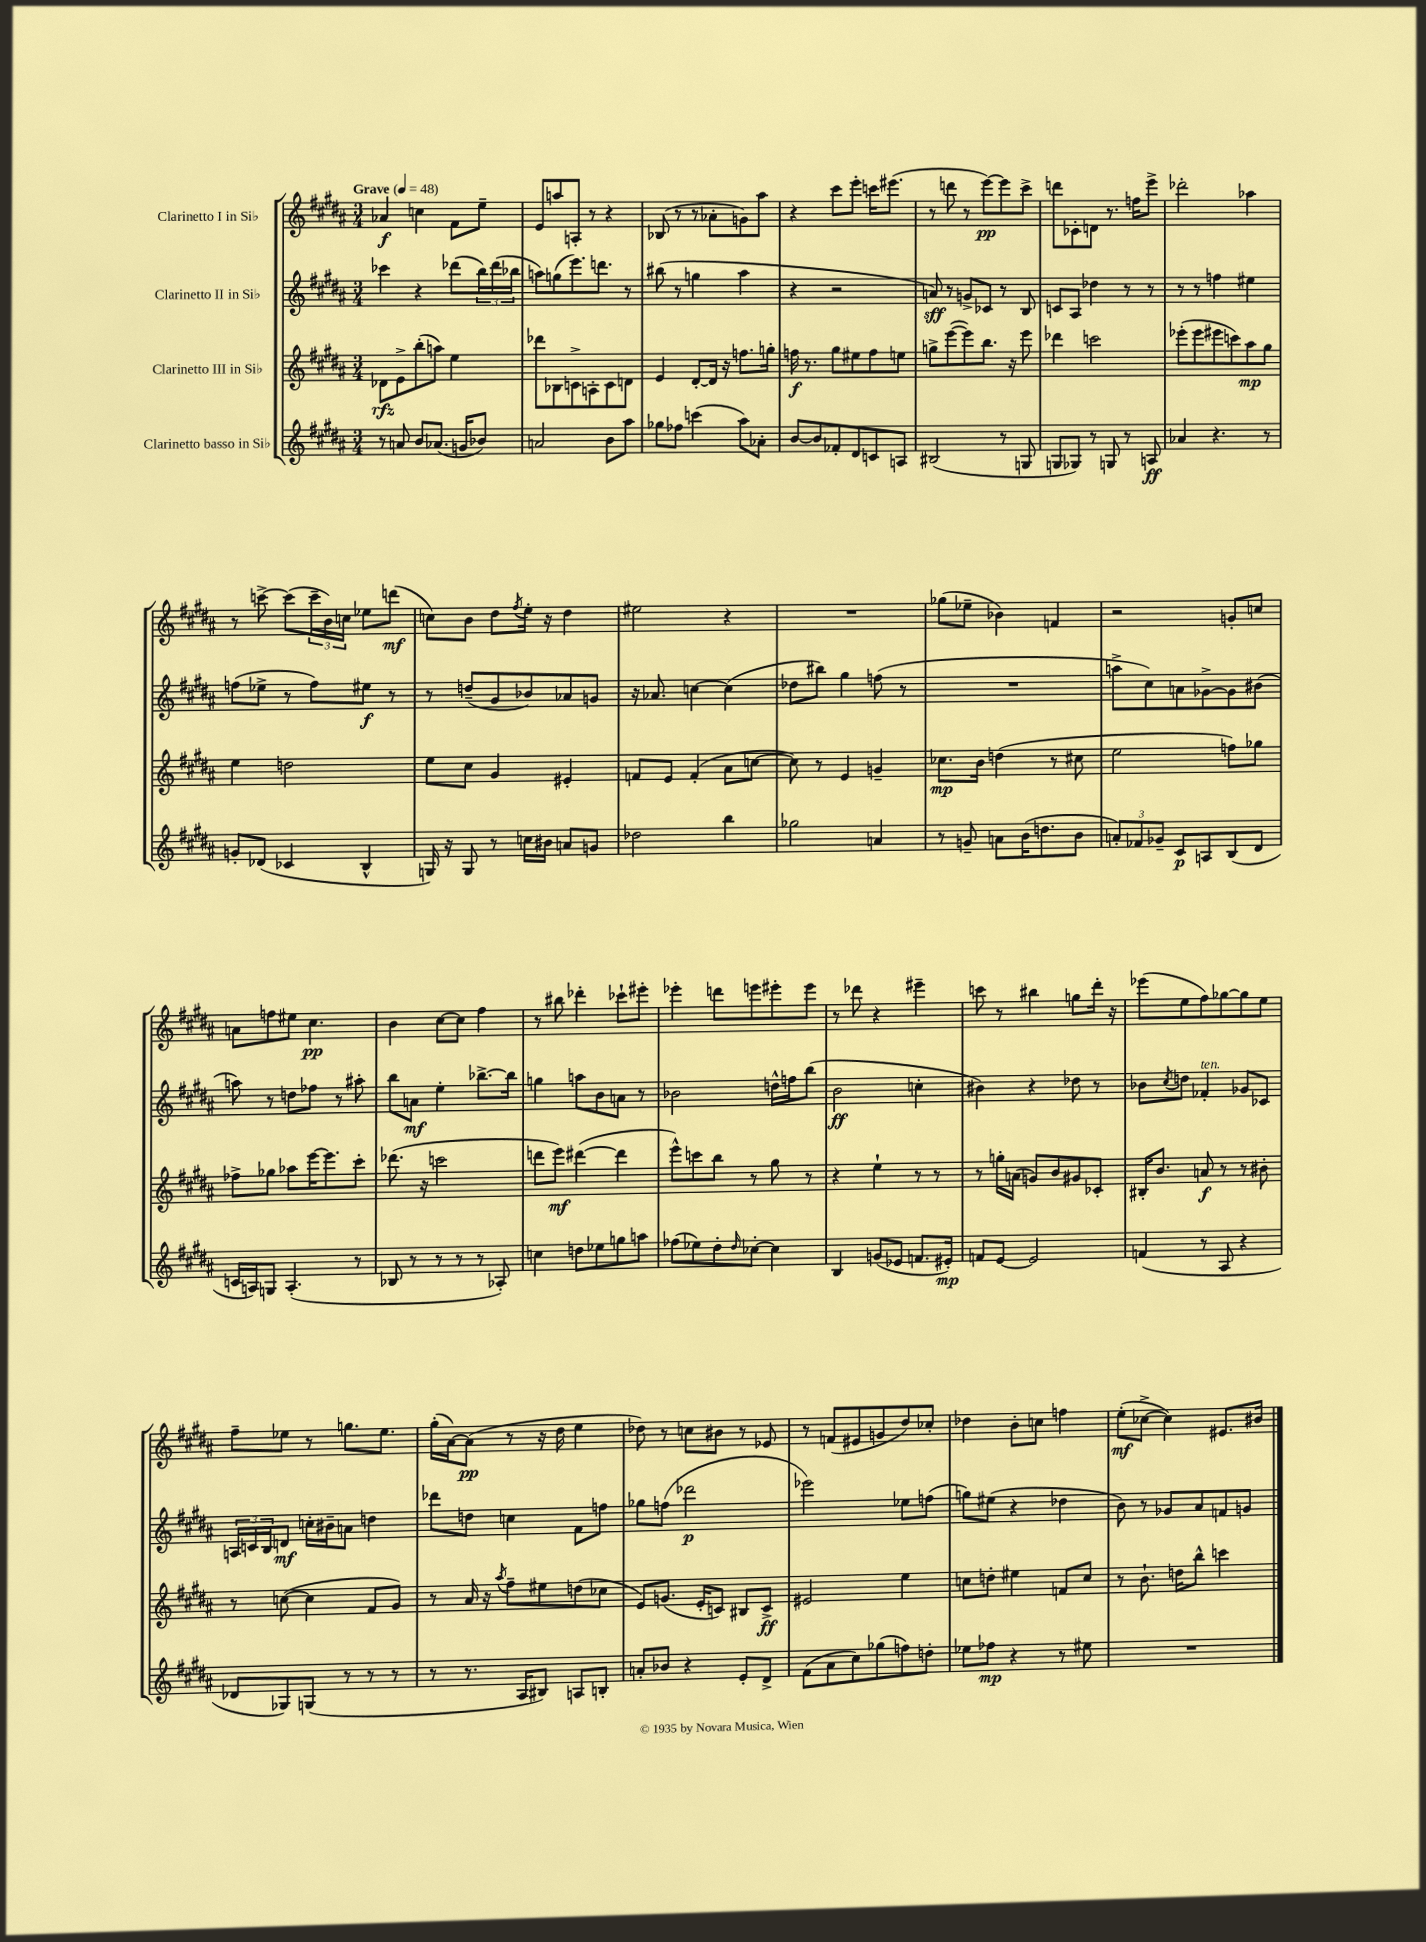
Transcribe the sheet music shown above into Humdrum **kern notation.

**kern	**dynam	**kern	**dynam	**kern	**dynam	**kern	**dynam
*part4	*part4	*part3	*part3	*part2	*part2	*part1	*part1
*staff4	*staff4	*staff3	*staff3	*staff2	*staff2	*staff1	*staff1
*I"Clarinetto basso in Si♭	*	*I"Clarinetto III in Si♭	*	*I"Clarinetto II in Si♭	*	*I"Clarinetto I in Si♭	*
*clefG2	*	*clefG2	*	*clefG2	*	*clefG2	*
*k[f#c#g#d#a#]	*	*k[f#c#g#d#a#]	*	*k[f#c#g#d#a#]	*	*k[f#c#g#d#a#]	*
*M3/4	*	*M3/4	*	*M3/4	*	*M3/4	*
*MM48	*	*MM48	*	*MM48	*	*MM48	*
=1	=1	=1	=1	=1	=1	=1	=1
!	!	!	!	!	!	!LO:TX:a:B:t=Grave	!
8r	.	8d-X\L	rfz	4ccc-X\	.	4a-X/	f
8an/	.	8e^\	.	.	.	.	.
8b/L	.	(8bb'\	.	4r	.	4ccn\	.
(8.a-X/J	.	8aan\J)	.	.	.	.	.
.	.	4ee\	.	(8ddd-X\L	.	8f#\L	.
16gn/KL	.	.	.	.	.	.	.
8b-X/J)	.	.	.	24bb\L)	.	8ee~\J	.
.	.	.	.	(24ddd-\	.	.	.
.	.	.	.	24bb-X\JJ	.	.	.
=2	=2	=2	=2	=2	=2	=2	=2
2an/	.	8ddd-X\L	.	8aan\L)	.	8e/L	.
.	.	8B-X\	.	(8ggn\	.	8aan/	.
.	.	8cn^\	.	8.eee\)	.	8An'/J	.
.	.	8An'\	.	.	.	8r	.
.	.	.	.	8.dddn\J	.	.	.
8b\L	.	8c\	.	.	.	4r	.
8aa#\J	.	8dn\J	.	8r	.	.	.
=3	=3	=3	=3	=3	=3	=3	=3
8gg-X\L	.	4e/	.	(8bb#X\	.	(8B-X/	.
8ff-X\J	.	.	.	8r	.	8r	.
(4cccn\	.	[8d#'/L	.	4ggn\	.	8r	.
.	.	16d#/Jk]	.	.	.	8a-X'\L	.
.	.	16r	.	.	.	.	.
8aa#\L)	.	8.ffn\L	.	4aa#\	.	8gn\)	.
8a-X'\J	.	.	.	.	.	8aa#\J	.
.	.	16ggn'\Jk	.	.	.	.	.
=4	=4	=4	=4	=4	=4	=4	=4
[8b/L	.	16ffn\	f	4r	.	4r	.
.	.	8.r	.	.	.	.	.
8b/]	.	.	.	.	.	.	.
8f-X'/	.	8gg#\L	.	2r	.	8ccc#\L	.
8d#/	.	8ee#X\	.	.	.	8eee'\J	.
8cn/	.	8ff\	.	.	.	16cccn\KL	.
.	.	.	.	.	.	(8.eee#X\J	.
8An/J	.	8een\J	.	.	.	.	.
=5	=5	=5	=5	=5	=5	=5	=5
(2B#X/	.	8ggn^\L	.	8an/)	sff	8r	.
.	.	([8eee\	.	8r	.	8dddn\	.
.	.	8eee\])	.	8gn^/L	.	8r	.
.	.	8.bb\J	.	8c-X/J	.	[8eee\L)	pp
8r	.	.	.	8r	.	8eee\]	.
.	.	16r	.	.	.	.	.
8Gn/	.	8eee\	.	8B/	.	8ccc#^\J	.
=6	=6	=6	=6	=6	=6	=6	=6
8Gn/L	.	4ddd-X\	.	8cn/L	.	8dddn\L	.
8G-X/J)	.	.	.	8A#/J	.	8c-X'\	.
8r	.	2cccn\	.	4dd-X\	.	8dn\J	.
8Gn/	.	.	.	.	.	8.r	.
8r	.	.	.	8r	.	.	.
.	.	.	.	.	.	16ffn\KL	.
8An/	ff	.	.	8r	.	8eee^\J	.
=7	=7	=7	=7	=7	=7	=7	=7
4a-X/	.	(8eee-X'\L	.	8r	.	2ddd-X'\	.
.	.	8eee-\	.	8r	.	.	.
4.r	.	8eee#X\	.	4ffn\	.	.	.
.	.	8cccn\)	.	.	.	.	.
.	.	8aa#\	mp	4ee#X\	.	4aa-X\	.
8r	.	8gg#\J	.	.	.	.	.
!!LO:LB:g=z
=8	=8	=8	=8	=8	=8	=8	=8
8gn'/L	.	4ee\	.	(8ffn\L	.	8r	.
(8d-X/J	.	.	.	8ee-X^\J	.	[8cccn^\	.
4c-X/	.	2ddn\	.	8r	.	(8ccc\L]	.
.	.	.	.	8ff\L)	.	24ccc~\L	.
.	.	.	.	.	.	24b\)	.
.	.	.	.	.	.	24ccn\JJ	.
4B^^/	.	.	.	8ee#X\J	f	8ee-X\L	.
.	.	.	.	8r	.	(8dddn\J	mf
=9	=9	=9	=9	=9	=9	=9	=9
16Gn/)	.	8ee\L	.	8r	.	8ccn\L)	.
16r	.	.	.	.	.	.	.
8G/	.	8cc#\J	.	(8ddn~/L	.	8b\J	.
8r	.	4g#/	.	8g#/	.	8dd#\L	.
.	.	.	.	.	.	8qff#/	.
16ccn\LL	.	.	.	8b-X/)	.	16ee'\Jk	.
16b#X\JJ	.	.	.	.	.	16r	.
8an/L	.	4e#X'/	.	8a-X/	.	4dd#\	.
8gn/J	.	.	.	8gn/J	.	.	.
=10	=10	=10	=10	=10	=10	=10	=10
2dd-X\	.	8fn/L	.	16r	.	2ee#X\	.
.	.	.	.	8.a-X/	.	.	.
.	.	8e/J	.	.	.	.	.
.	.	(4f'/	.	[4ccn\	.	.	.
4bb\	.	8a#\L	.	(4cc\]	.	4r	.
.	.	[8ccn\J	.	.	.	.	.
=11	=11	=11	=11	=11	=11	=11	=11
2gg-X\	.	8cc\])	.	8dd-X\L	.	2.r	.
.	.	8r	.	8bb#X\J)	.	.	.
.	.	4e/	.	4gg#\	.	.	.
4an/	.	4gn~/	.	(8ffn\	.	.	.
.	.	.	.	8r	.	.	.
=12	=12	=12	=12	=12	=12	=12	=12
8r	.	8.cc-X\L	mp	2.r	.	(8gg-X\L	.
8gn~/	.	.	.	.	.	8ee-X~\J	.
.	.	16b\Jk	.	.	.	.	.
8an\L	.	(4ddn\	.	.	.	4b-X\)	.
(16b\K	.	.	.	.	.	.	.
8.ddn\	.	.	.	.	.	.	.
.	.	8r	.	.	.	4fn/	.
8b\J	.	8cc#X\	.	.	.	.	.
=13	=13	=13	=13	=13	=13	=13	=13
12an'/L)	.	2ee\	.	8aan^\L	.	2r	.
12f-X/	.	.	.	.	.	.	.
.	.	.	.	8cc#\)	.	.	.
12g-X~/J	.	.	.	.	.	.	.
8c#/L	p	.	.	8an\	.	.	.
8An/	.	.	.	[8g-X^\	.	.	.
(8B/	.	8ffn\L)	.	8g-\]	.	8gn'/L	.
8d#/J	.	8gg-X\J	.	(8b#X\J	.	8ccn/J	.
!!LO:LB:g=z
=14	=14	=14	=14	=14	=14	=14	=14
16cn/LL	.	8ff-X^\L	.	8aan\)	.	8an\L	.
16An/J)	.	.	.	.	.	.	.
8Gn/J	.	8gg-X\J	.	8r	.	8ffn\	.
(4.A'/	.	8aa-X\L	.	8ddn\L	.	8ee#X\J	.
.	.	[16eee\K	.	8ff-X\J	.	4.cc#\	pp
.	.	8.eee\]	.	.	.	.	.
.	.	.	.	8r	.	.	.
8r	.	8ccc#'\J	.	8aa#X'\	.	.	.
=15	=15	=15	=15	=15	=15	=15	=15
8B-X/	.	(8.ddd-X\	.	8bb\L	.	4b\	.
8r	.	.	.	8an\J	mf	.	.
.	.	16r	.	.	.	.	.
8r	.	2cccn\	.	4ee'\	.	[8cc#\L	.
8r	.	.	.	.	.	8cc#\J]	.
8r	.	.	.	[8.bb-X^\L	.	4ff#\	.
8A-X'/)	.	.	.	.	.	.	.
.	.	.	.	16bb-\Jk]	.	.	.
=16	=16	=16	=16	=16	=16	=16	=16
4ccn\	.	8dddn\L	.	4ggn\	.	8r	.
.	.	8eee\J)	mf	.	.	8bb#X\	.
8ddn\L	.	([4ddd#X\	.	8aan\L	.	4ddd-X'\	.
8ee-X\	.	.	.	8b\	.	.	.
8ggn\	.	4ddd#\]	.	8an\J	.	8ccc-X`\L	.
8aan\J	.	.	.	8r	.	8eee#X'\J	.
=17	=17	=17	=17	=17	=17	=17	=17
(8ff-X\L	.	8eee^^\L)	.	2b-X\	.	4eee-X'\	.
8ee-X\)	.	8cccn\	.	.	.	.	.
8dd#'\	.	8bb\J	.	.	.	8dddn\L	.
16qqdd#/	.	.	.	.	.	.	.
[8cc-X'\J	.	8r	.	.	.	8eeen\	.
4cc-\]	.	8gg#\	.	16ddn^^\LL	.	8eee#X'\	.
.	.	.	.	16ffn\J	.	.	.
.	.	8r	.	(8bb\J	.	8eee#\J	.
=18	=18	=18	=18	=18	=18	=18	=18
4B/	.	4r	.	2b\	ff	8r	.
.	.	.	.	.	.	8ddd-X\	.
(8gn/L	.	4ee`\	.	.	.	4r	.
8e-X/J	.	.	.	.	.	.	.
8.fn/L	.	8r	.	4ccn'\	.	4eee#X~\	.
.	.	8r	.	.	.	.	.
16e#X'/Jk)	mp	.	.	.	.	.	.
=19	=19	=19	=19	=19	=19	=19	=19
8fn/L	.	8r	.	4b#X\)	.	8cccn\	.
[8e/J	.	16ggn'\LL	.	.	.	8r	.
.	.	(16an\JJ	.	.	.	.	.
2e/]	.	8gn/L)	.	4r	.	4bb#X\	.
.	.	8b/	.	.	.	.	.
.	.	8g#X/	.	8dd-X\	.	8ggn\L	.
.	.	8c-X'/J	.	8r	.	16ddd#'\Jk	.
.	.	.	.	.	.	16r	.
=20	=20	=20	=20	=20	=20	=20	=20
(4fn/	.	16B#X'/KL	.	8b-X\L	.	(8eee-X\L	.
.	.	8.b/J	.	.	.	.	.
.	.	.	.	8qcc#/	.	.	.
.	.	.	.	8ddn\J	.	8ee\	.
!	!	!	!	!LO:TX:a:i:t=ten.	!	!	!
8r	.	8an/	f	4f-X'/	.	8ff#\)	.
8A#/	.	8r	.	.	.	[8gg-X\	.
4r	.	8r	.	8g-X/L	.	8gg-\]	.
.	.	8b#X'\	.	8c-X/J	.	8ee\J	.
!!LO:LB:g=z
=21	=21	=21	=21	=21	=21	=21	=21
8d-X/L	.	8r	.	24An/LL	.	8ff#~\L	.
.	.	.	.	24cn/	.	.	.
.	.	.	.	24B/J	.	.	.
8G-X/)	.	([8ccn\	.	8dn/J	mf	8ee-X\J	.
(8Gn/J	.	4cc\]	.	16ccn'\LL	.	8r	.
.	.	.	.	16b#X~\J	.	.	.
8r	.	.	.	8an\J	.	8.ggn\L	.
8r	.	8f#/L	.	4ddn\	.	.	.
.	.	.	.	.	.	8.ee-\J	.
8r	.	8g#/J)	.	.	.	.	.
=22	=22	=22	=22	=22	=22	=22	=22
8r	.	8r	.	8ddd-X\L	.	(16gg#'\LL	.
.	.	.	.	.	.	[16a#\J)	.
8.r	.	16a#/	.	8ddn\J	.	(8a#\J]	pp
.	.	16r	.	.	.	.	.
.	.	8qaa#/	.	.	.	.	.
.	.	8ff#~\L	.	4ccn\	.	8r	.
16A#/KL	.	.	.	.	.	.	.
8B#X/J)	.	8ee#X\	.	.	.	16r	.
.	.	.	.	.	.	16dd#\	.
8An/L	.	(8ddn\	.	8f#\L	.	4ee\	.
8Bn'/J	.	8cc-X\J	.	8ffn\J	.	.	.
=23	=23	=23	=23	=23	=23	=23	=23
8an'/L	.	8e/L)	.	8gg-X\L	.	8dd-X\)	.
8b-X/J	.	(8.gn/J	.	(8ffn\J	.	8r	.
4r	.	.	.	2ddd-X\	p	8ccn\L	.
.	.	16e'/KL	.	.	.	.	.
.	.	8cn/J)	.	.	.	8b#X\J	.
8e'/L	.	8B#X/L	.	.	.	8r	.
8d#^/J	.	8c^/J	ff	.	.	8e-X/	.
=24	=24	=24	=24	=24	=24	=24	=24
(8f#\L	.	2e#X/	.	2eee-X\)	.	8r	.
8a#\	.	.	.	.	.	(8fn/L	.
8cc#\)	.	.	.	.	.	8e#X/	.
(8gg-X\	.	.	.	.	.	8gn/	.
8ffn\)	.	4ee\	.	8ee-X\L	.	8dd#/)	.
8ddn'\J	.	.	.	(8ffn\J	.	8cc-X'/J	.
=25	=25	=25	=25	=25	=25	=25	=25
8ee-X\L	.	8ccn\L	.	8ggn\L)	.	4dd-X\	.
8ff-X\J	mp	8ddn'\J	.	(8ee#X\J	.	.	.
4r	.	4ee#X\	.	4r	.	8b'\L	.
.	.	.	.	.	.	8ccn\J	.
8r	.	8fn/L	.	4dd-X\	.	4ffn\	.
8ee#X\	.	8cc/J	.	.	.	.	.
=26	=26	=26	=26	=26	=26	=26	=26
2.r	.	8r	.	8b\)	.	(8ee'\L	mf
.	.	8.b`\	.	8r	.	[8cc-X^\J	.
.	.	.	.	8g-X/L	.	4cc-\])	.
.	.	16ddn\KL	.	.	.	.	.
.	.	8bb^^\J	.	8a#/	.	.	.
.	.	4cccn\	.	8fn/	.	8.e#X/L	.
.	.	.	.	8gn/J	.	.	.
.	.	.	.	.	.	16b#X/Jk	.
==	==	==	==	==	==	==	==
*-	*-	*-	*-	*-	*-	*-	*-
